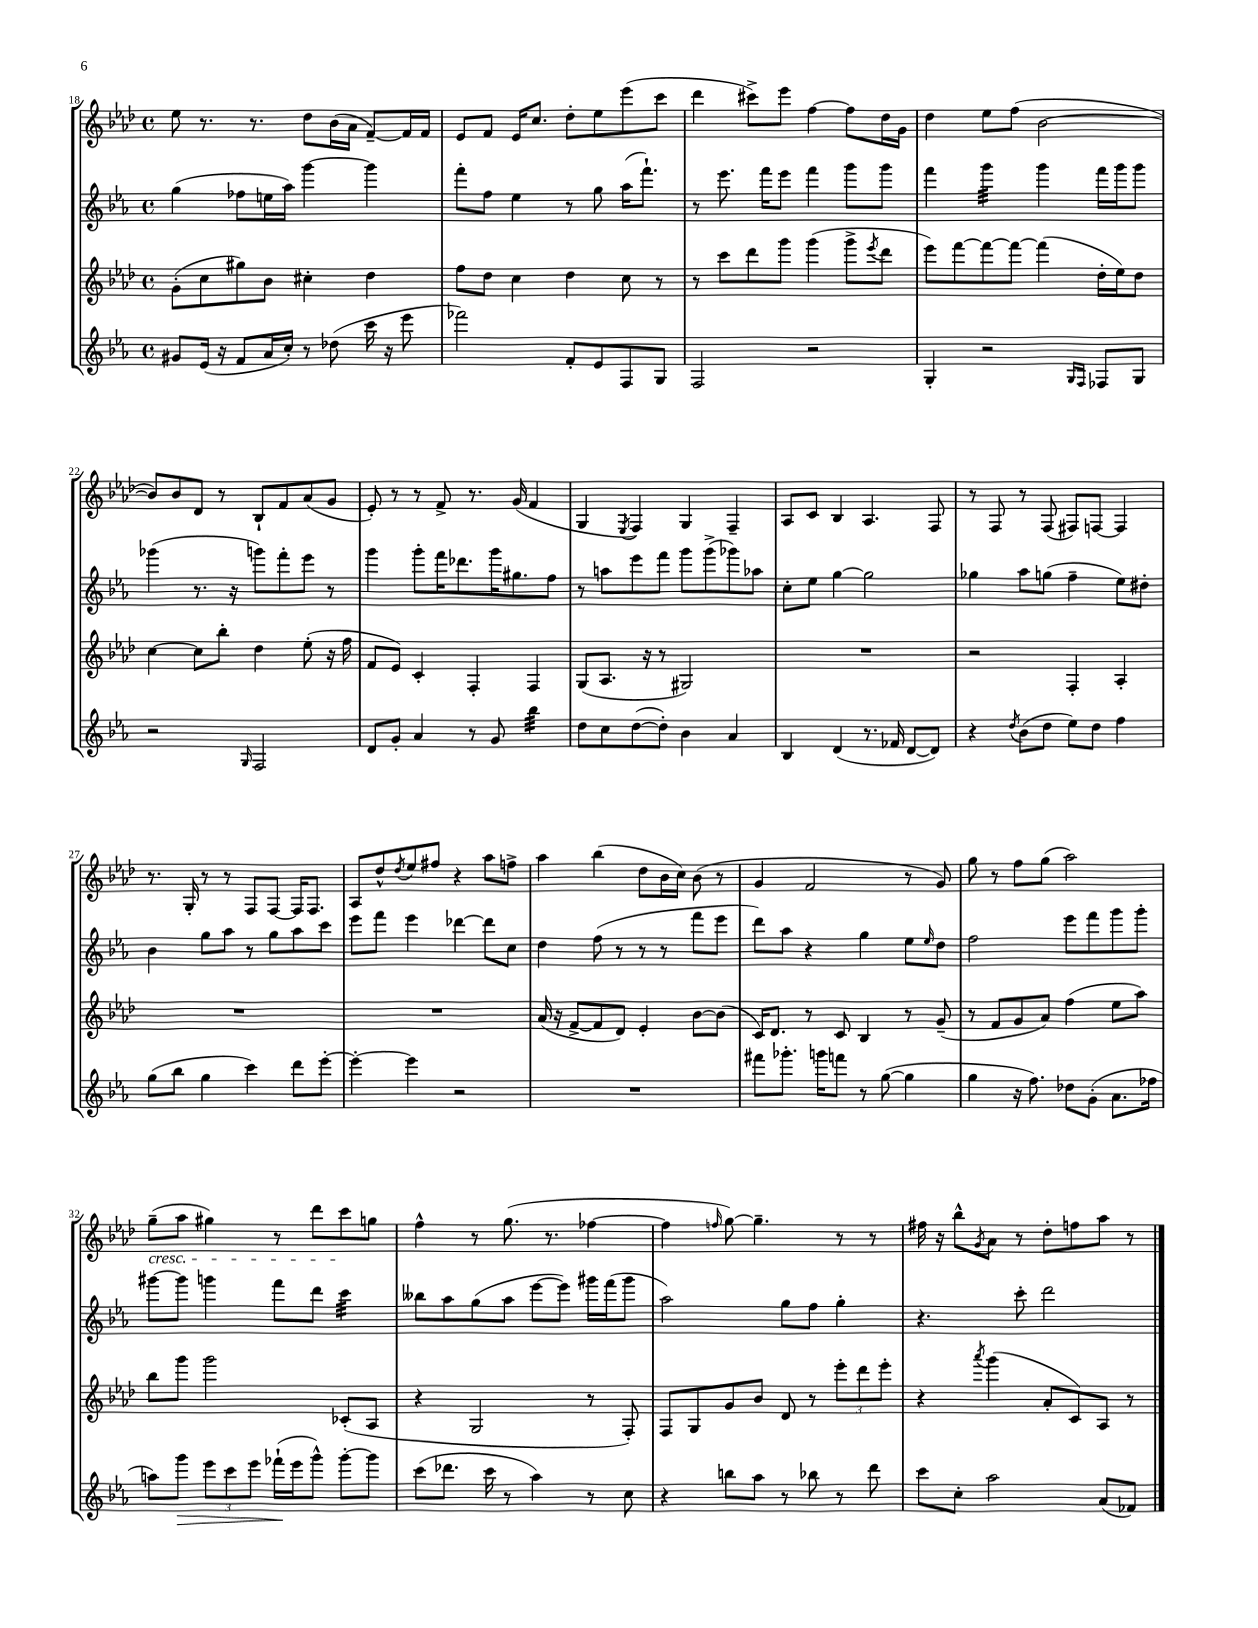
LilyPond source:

<<
\new StaffGroup <<
\new Staff = "s0" {
    \clef treble \key aes \major \defaultTimeSignature \time 4/4
    ees''8 r8. r8. des''8 bes'16( aes'16 f'8~--) f'16 f'16 |
    ees'8 f'8 ees'16 c''8. des''8-. ees''8 ees'''8( c'''8 |
    des'''4 cis'''8->) ees'''8 f''4~ f''8 des''16 g'16 |
    des''4 ees''8 f''8( bes'2~ |
    bes'8) bes'8 des'8 r8 bes8-! f'8 aes'8( g'8 |
    ees'8-.) r8 r8 f'8-> r8. g'16( f'4 |
    g4 \acciaccatura { ees8 } f4) g4 f4-- |
    aes8 c'8 bes4 aes4. f8 |
    r8 f8 r8 f8( fis8) f8~ f4 |
    r8. g16-. r8 r8 f8 f8~ f16 f8. |
    aes8 des''8-^ \acciaccatura { des''8 } ees''8 fis''8 r4 aes''8 f''8-> |
    aes''4 bes''4( des''8 bes'16 c''16) bes'8( r8 |
    g'4 f'2 r8 g'8) |
    g''8 r8 f''8 g''8( aes''2) |
    g''8--\cresc( aes''8 gis''4) r8 des'''8 c'''8\! g''8 |
    f''4-^ r8 g''8.( r8. fes''4~ |
    fes''4 \grace { f''16 } g''8~) g''4.-- r8 r8 |
    fis''16 r16 bes''8-^ \acciaccatura { g'8 } aes'8 r8 des''8-. f''8 aes''8 r8 \bar "|." |
}
\new Staff = "s1" {
    \clef treble \key ees \major \defaultTimeSignature \time 4/4
    g''4( fes''8 e''16 aes''16) g'''4~ g'''4 |
    f'''8-. f''8 ees''4 r8 g''8 aes''16( f'''8.-!) |
    r8 ees'''8. f'''16 ees'''8 f'''4 g'''8 g'''8 |
    f'''4 g'''4:32 g'''4 f'''16 g'''16 g'''8 |
    ges'''4( r8. r16 g'''8) f'''8-. ees'''8 r8 |
    g'''4 g'''8-. f'''16 des'''8. g'''16 gis''8. f''8 |
    r8 a''8 ees'''8 f'''8 g'''8 g'''8->( ges'''8) aes''8 |
    c''8-. ees''8 g''4~ g''2 |
    ges''4 aes''8 g''8( f''4-- ees''8) dis''8-. |
    bes'4 g''8 aes''8 r8 g''8 aes''8 c'''8 |
    ees'''8 f'''8 ees'''4 des'''4~ des'''8 c''8 |
    d''4 f''8( r8 r8 r8 f'''8 ees'''8 |
    d'''8) aes''8 r4 g''4 ees''8 \grace { ees''16 } d''8 |
    f''2 ees'''8 f'''8 g'''8 g'''8-. |
    gis'''8~ gis'''8 g'''4 f'''8 d'''8 c'''4:32 |
    beses''8 aes''8 g''8( aes''8 ees'''8~ ees'''8) gis'''16 f'''16( gis'''8 |
    aes''2) g''8 f''8 g''4-. |
    r4. c'''8-. d'''2 \bar "|." |
}
\new Staff = "s2" {
    \clef treble \key aes \major \defaultTimeSignature \time 4/4
    g'8-.( c''8 gis''8) bes'8 cis''4-. des''4 |
    f''8 des''8 c''4 des''4 c''8 r8 |
    r8 c'''8 des'''8 g'''8 g'''4( g'''8-> \acciaccatura { ees'''8 } des'''8 |
    ees'''8) f'''8~ f'''8~ f'''8~ f'''4( des''16-. ees''16) des''8 |
    c''4~ c''8 bes''8-. des''4 ees''8-.( r16 f''16 |
    f'8 ees'8) c'4-. f4-. f4 |
    g8( aes8. r16 r8 gis2) |
    R1 |
    r2 f4-. aes4-. |
    R1 |
    R1 |
    aes'16( r16 f'8~-> f'8 des'8) ees'4-. bes'8~ bes'8( |
    c'16) des'8. r8 c'8 bes4 r8 g'8--( |
    r8 f'8 g'8 aes'8) f''4( ees''8 aes''8) |
    bes''8 g'''8 g'''2 ces'8-.( aes8 |
    r4 g2 r8 f8-.) |
    f8 g8 g'8 bes'8 des'8 r8 \tuplet 3/2 { ees'''8-. des'''8 ees'''8-. } |
    r4 \acciaccatura { aes'''8 } g'''4( aes'8-. c'8) aes8 r8 \bar "|." |
}
\new Staff = "s3" {
    \clef treble \key ees \major \defaultTimeSignature \time 4/4
    gis'8 ees'16( r16 f'8 aes'16 c''16-.) r8 des''8( c'''16 r16 ees'''8 |
    fes'''2) f'8-. ees'8 f8 g8 |
    f2 r2 |
    g4-. r2 \grace { g16 f16 } fes8 g8 |
    r2 \grace { g16 } f2 |
    d'8 g'8-. aes'4 r8 g'8 bes''4:32 |
    d''8 c''8 d''8~( d''8-.) bes'4 aes'4 |
    bes4 d'4( r8. fes'16 d'8~ d'8) |
    r4 \acciaccatura { d''8 } bes'8( d''8 ees''8) d''8 f''4 |
    g''8( bes''8 g''4 c'''4) d'''8 ees'''8~-. |
    ees'''4~-. ees'''4 r2 |
    R1 |
    fis'''8 ges'''8.-. g'''16 f'''8 r8 g''8~( g''4 |
    g''4 r16 f''8.) des''8 g'8-.( aes'8. fes''16 |
    a''8) g'''8\> \tuplet 3/2 { ees'''8 c'''8 ees'''8 } fes'''16-!\!( ees'''16 g'''8-^) g'''8~-. g'''8 |
    c'''8( des'''8. c'''16 r8 aes''4) r8 c''8 |
    r4 b''8 aes''8 r8 bes''8 r8 d'''8 |
    c'''8 c''8-. aes''2 aes'8( fes'8) \bar "|." |
}
>>
>>
\layout { \context { \Score currentBarNumber = #18 } }
